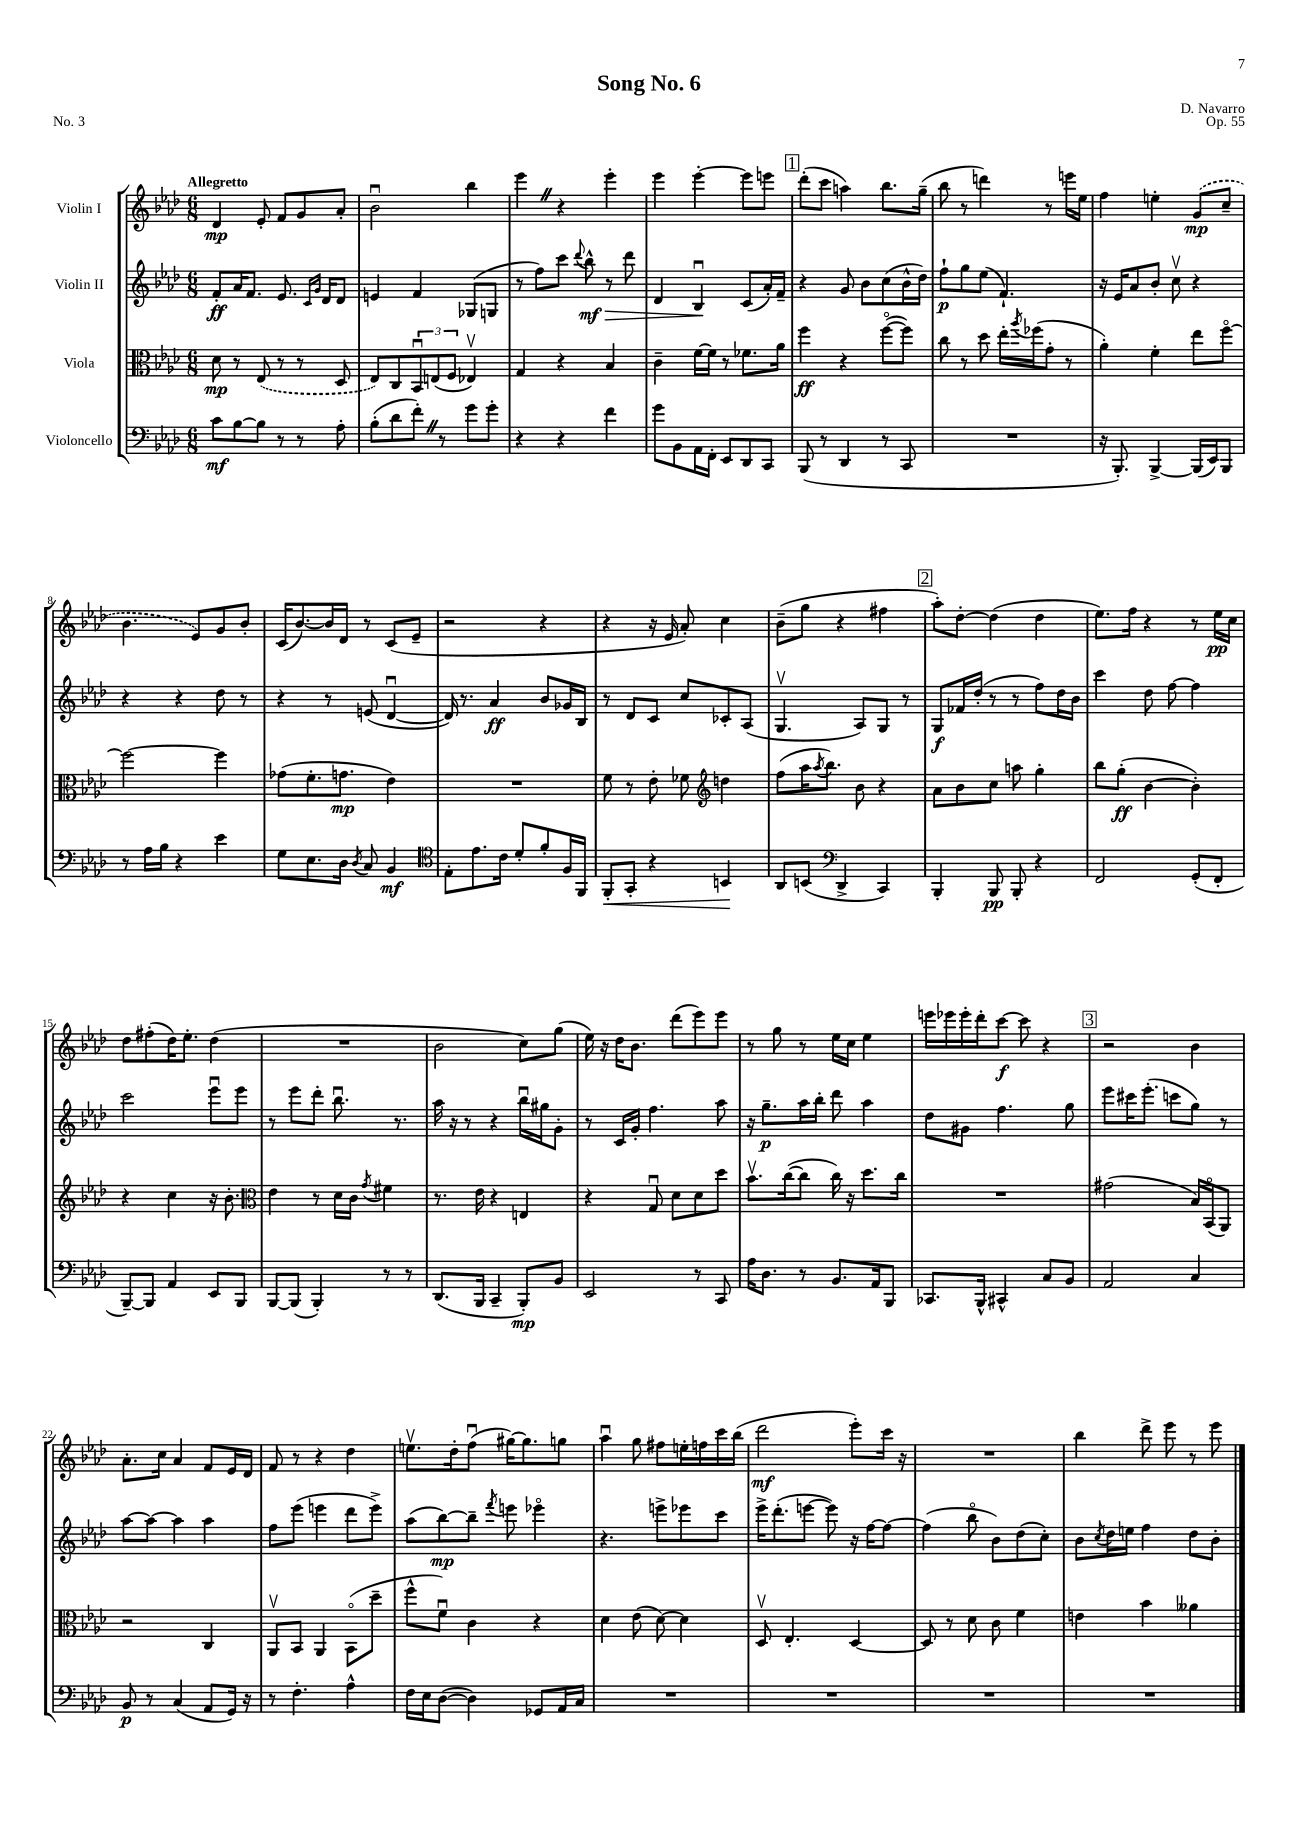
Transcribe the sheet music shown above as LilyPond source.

\header { title = "Song No. 6" composer = "D. Navarro" opus = "Op. 55" piece = "No. 3" }
<<
\new StaffGroup <<
\new Staff = "s0" \with { instrumentName = "Violin I" } {
    \clef treble \key aes \major \numericTimeSignature \time 6/8 \tempo "Allegretto"
    des'4\mp ees'8-. f'8 g'8 aes'8-. |
    bes'2\downbow bes''4 |
    ees'''4 \once \override BreathingSign.text = \markup { \musicglyph "scripts.caesura.straight" } \breathe r4 ees'''4-. |
    ees'''4 ees'''4~-. ees'''8 e'''8 |
    \mark \markup { \box "1" } des'''8-.( c'''8 a''4) bes''8. g''16--( |
    bes''8 r8 d'''4) r8 e'''16 ees''16 |
    f''4 e''4-. \once \slurDashed g'8\mp( c''8-- |
    bes'4. ees'8) g'8 bes'8-. |
    c'16( bes'8.~) bes'16 des'16 r8 c'8( ees'8-- |
    r2 r4 |
    r4 r16 ees'16 aes'8-.) c''4 |
    bes'8--( g''8 r4 fis''4 |
    \mark \markup { \box "2" } aes''8-.) des''8~-. des''4( des''4 |
    ees''8.) f''16 r4 r8 ees''16\pp c''16 |
    des''8 fis''8-.( des''16) ees''8.-. des''4( |
    R2. |
    bes'2 c''8) g''8( |
    ees''16) r16 des''16 bes'8. des'''8( ees'''8) ees'''8 |
    r8 g''8 r8 ees''16 c''16 ees''4 |
    e'''16 ees'''16 ees'''16-. des'''16-. c'''8~\f c'''8 r4 |
    \mark \markup { \box "3" } r2 bes'4 |
    aes'8.-. c''16 aes'4 f'8 ees'16 des'16 |
    f'8 r8 r4 des''4 |
    e''8.\upbow des''16-. f''8\downbow( gis''16~) gis''8. g''8 |
    aes''4\downbow g''8 fis''8 e''16-. f''16 c'''16 bes''16( |
    des'''2\mf ees'''8-.) c'''16 r16 |
    R2. |
    bes''4 des'''8-> ees'''8 r8 ees'''8 \bar "|." |
}
\new Staff = "s1" \with { instrumentName = "Violin II" } {
    \clef treble \key aes \major \numericTimeSignature \time 6/8
    f'8-.\ff aes'16 f'8. ees'8. \grace { c'16 g'16 } des'16 des'8 |
    e'4 f'4 ges8( g8 |
    r8 f''8) c'''8 \appoggiatura { des'''8 } bes''8-^\mf\> r8 des'''8 |
    des'4 bes4\downbow\! c'8( aes'16-.) f'16-- |
    \mark \markup { \box "1" } r4 g'8 bes'8 c''8( bes'16-^ des''16) |
    f''8-!\p g''8 ees''8( f'4.-!) |
    r16 ees'16 aes'8 bes'8-. c''8\upbow r4 |
    r4 r4 des''8 r8 |
    r4 r8 e'8( des'4~\downbow |
    des'16) r8. aes'4\ff bes'8 ges'16 bes16 |
    r8 des'8 c'8 c''8 ces'8-. aes8( |
    g4.\upbow aes8) g8 r8 |
    \mark \markup { \box "2" } g8\f fes'16 des''16-.( r8 r8 f''8) des''16 bes'16 |
    c'''4 des''8 f''8~ f''4 |
    c'''2 ees'''8\downbow ees'''8 |
    r8 ees'''8 des'''8-. bes''8.\downbow r8. |
    aes''16 r16 r8 r4 bes''16\downbow gis''16 g'8-. |
    r8 c'16 g'16-. f''4. aes''8 |
    r16 g''8.--\p aes''16 bes''16-. des'''8 aes''4 |
    des''8 gis'8 f''4. g''8 |
    \mark \markup { \box "3" } ees'''8 cis'''16 ees'''8.-.( c'''8 g''8) r8 |
    aes''8~ aes''8~ aes''4 aes''4 |
    f''8 ees'''8( e'''4 des'''8 e'''8->) |
    aes''8( bes''8~\mp) bes''8-- \acciaccatura { f'''8 } e'''8 ees'''4\flageolet |
    r4. e'''8-> ees'''8 c'''8 |
    ees'''16-> des'''8.-.( e'''8~ e'''8) r16 f''16~ f''8~ |
    f''4( bes''8\flageolet bes'8) des''8( c''8-.) |
    bes'8 \acciaccatura { c''8 } des''16 e''16 f''4 des''8 bes'8-. \bar "|." |
}
\new Staff = "s2" \with { instrumentName = "Viola" } {
    \clef alto \key aes \major \numericTimeSignature \time 6/8
    des'8\mp r8 \once \slurDashed ees8( r8 r8 des8 |
    ees8) c8 \tuplet 3/2 { bes,8\downbow e8( f8 } ees4\upbow) |
    g4 r4 bes4 |
    c'4-- f'16~ f'16 r8 fes'8. aes'16 |
    \mark \markup { \box "1" } f''4\ff r4 f''8~\flageolet( f''8) |
    c''8 r8 des''8 ees''16-. \acciaccatura { aes''8 } fes''16( g'8-. r8 |
    aes'4-.) f'4-. ees''8 f''8~\flageolet |
    f''2~ f''4 |
    ges'8( f'8.-. g'8.\mp ees'4) |
    R2. |
    f'8 r8 ees'8-. fes'8 \clef treble d''4 |
    f''8( aes''16 \acciaccatura { aes''8 } bes''8.) bes'8 r4 |
    \mark \markup { \box "2" } aes'8 bes'8 c''8 a''8 g''4-. |
    bes''8 g''8-.\ff( bes'4~ bes'4-.) |
    r4 c''4 r16 bes'8.-. |
    \clef alto ees'4 r8 des'16 c'16 \acciaccatura { g'8 } fis'4 |
    r8. ees'16 r4 e4 |
    r4 g8\downbow des'8 des'8 des''8 |
    bes'8.\upbow c''16~( c''8 c''16) r16 des''8. c''16 |
    R2. |
    \mark \markup { \box "3" } gis'2( bes16) bes,16\flageolet( aes,8) |
    r2 c4 |
    aes,8\upbow bes,8 aes,4 bes,8\flageolet( des''8-- |
    f''8-^ f'8\downbow) c'4 r4 |
    des'4 ees'8( des'8~) des'4 |
    des8\upbow ees4.-. des4~ |
    des8 r8 des'8 c'8 f'4 |
    e'4 bes'4 aeses'4 \bar "|." |
}
\new Staff = "s3" \with { instrumentName = "Violoncello" } {
    \clef bass \key aes \major \numericTimeSignature \time 6/8
    c'8\mf bes8~ bes8 r8 r8 aes8-. |
    bes8-.( des'8 f'8-.) \once \override BreathingSign.text = \markup { \musicglyph "scripts.caesura.straight" } \breathe r8 g'8 g'8-. |
    r4 r4 f'4 |
    g'8 bes,8 aes,16 f,16-. ees,8 des,8 c,8 |
    \mark \markup { \box "1" } bes,,8( r8 des,4 r8 c,8 |
    R2. |
    r16 bes,,8.-.) bes,,4~-> bes,,16( ees,16) bes,,8 |
    r8 aes16 bes16 r4 ees'4 |
    g8 ees8. des16 \acciaccatura { des8 } c8 bes,4\mf |
    \clef tenor ees8-. ees'8. c'16 des'8-. f'8-. f16 f,16 |
    f,8-.\< g,8-. r4 b,4\! |
    aes,8 b,8( \clef bass des,4-> c,4) |
    \mark \markup { \box "2" } bes,,4-. bes,,8\pp bes,,8-. r4 |
    f,2 g,8-.( f,8-. |
    bes,,8~--) bes,,8 aes,4 ees,8 bes,,8 |
    bes,,8~ bes,,8( bes,,4-.) r8 r8 |
    des,8.( bes,,16 c,4-- bes,,8-.\mp) bes,8 |
    ees,2 r8 c,8 |
    aes16 des8. r8 bes,8. aes,16 bes,,8 |
    ces,8. bes,,16-^ cis,4-^ c8 bes,8 |
    \mark \markup { \box "3" } aes,2 c4 |
    bes,8\p r8 c4( aes,8 g,16) r16 |
    r8 f4.-. aes4-^ |
    f16 ees16 des8~( des4) ges,8 aes,16 c16 |
    R2. |
    R2. |
    R2. |
    R2. \bar "|." |
}
>>
>>
